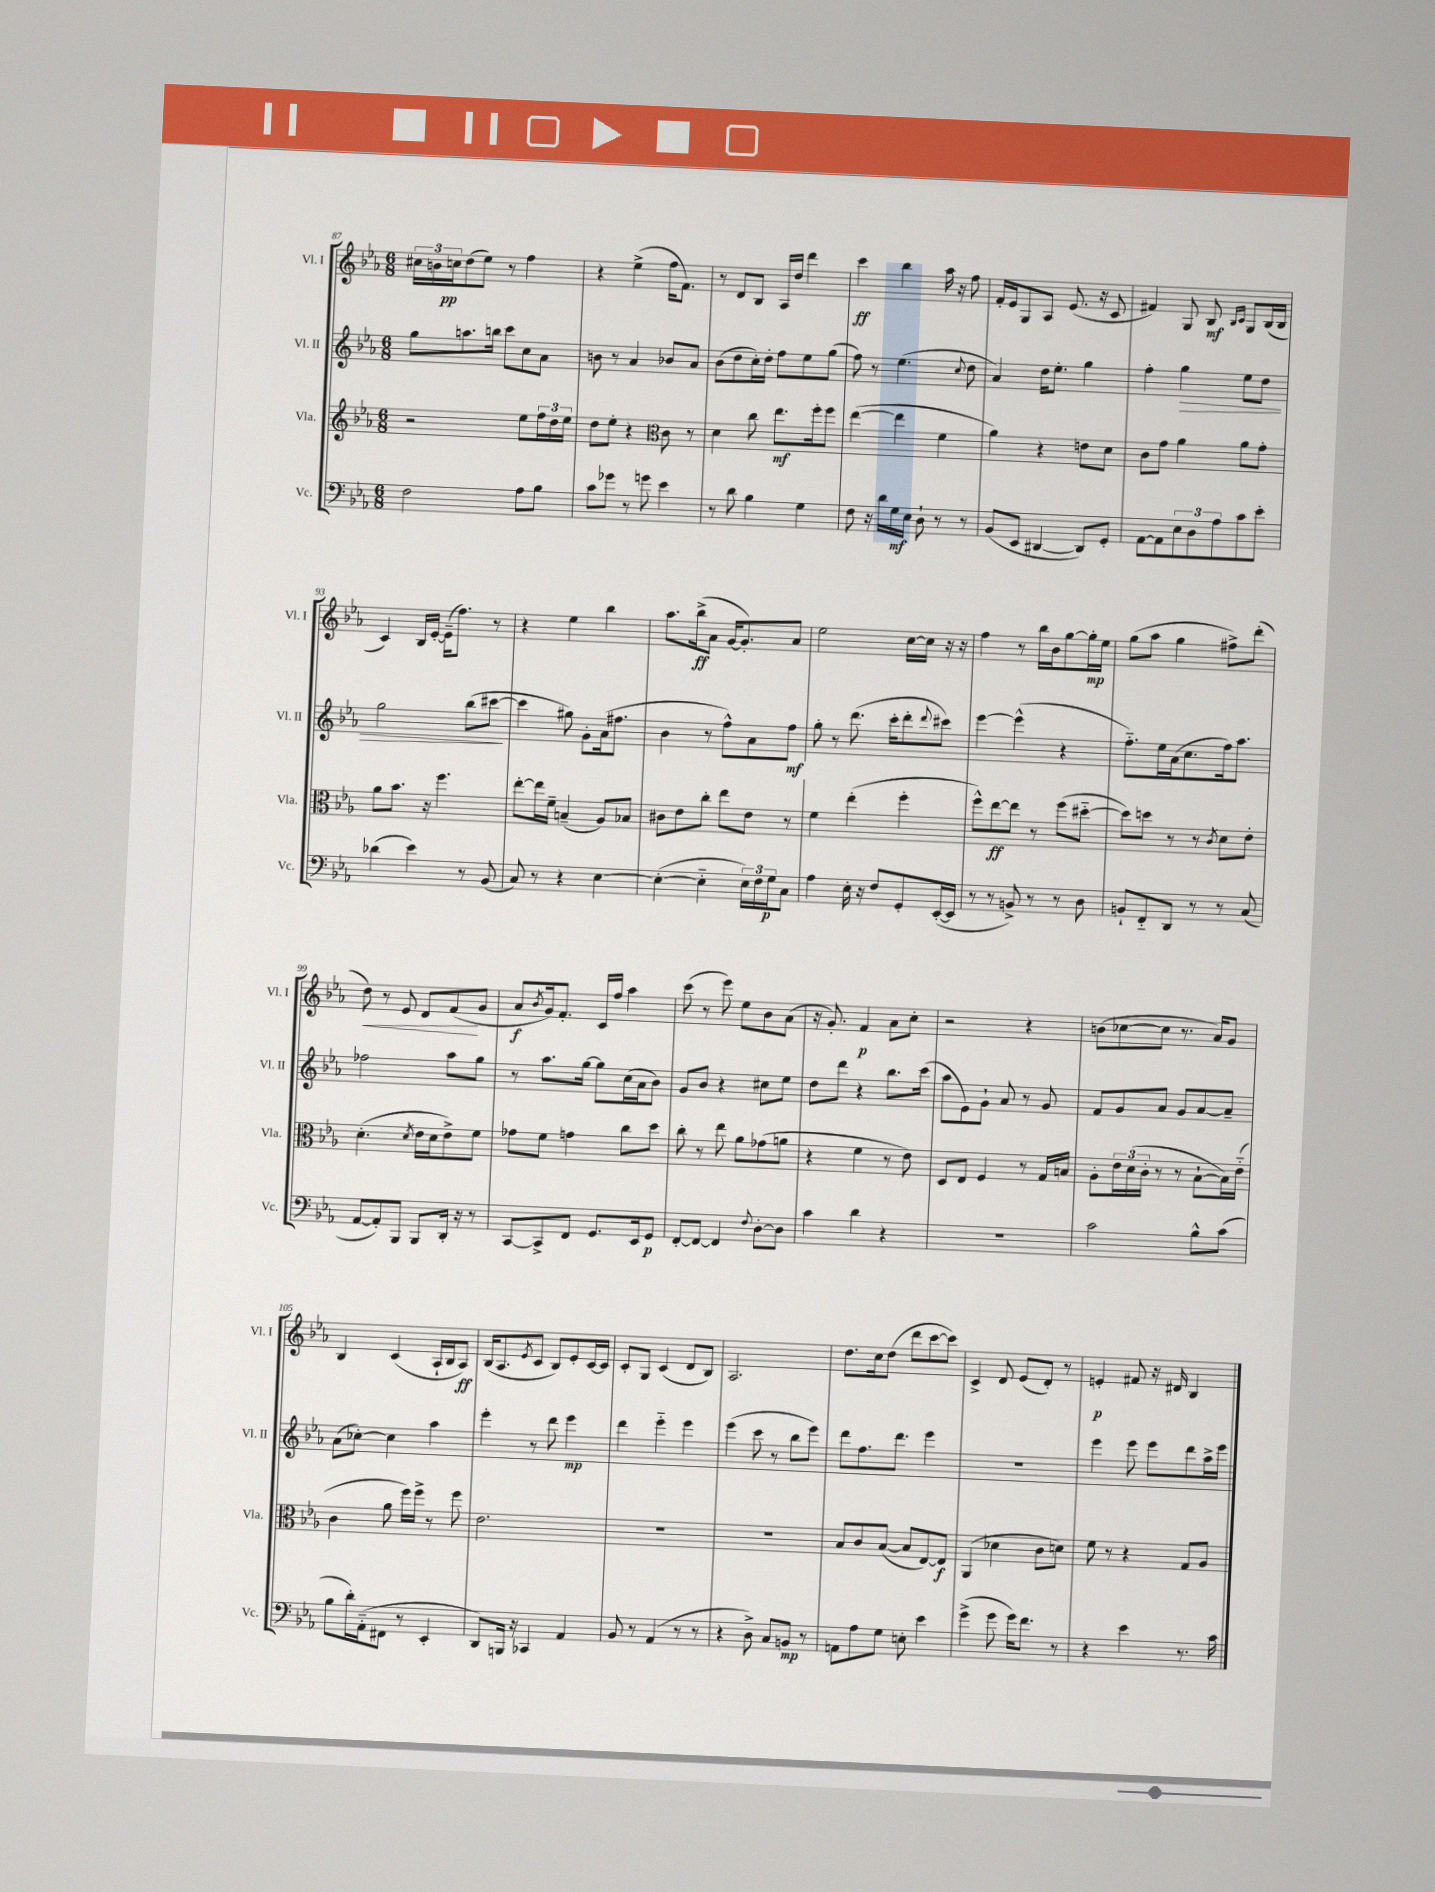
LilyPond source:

<<
\new StaffGroup <<
\new Staff = "s0" \with { instrumentName = "Vl. I" shortInstrumentName = "Vl. I" } {
    \clef treble \key ees \major \numericTimeSignature \time 6/8
    \tuplet 3/2 { cis''16 b'16 c''16\pp } d''8( ees''8) r8 f''4 |
    r4 ees''4->( f''16 f'8.) |
    r8 d'8 bes8 aes16 d''16 d'''4 |
    c'''4\ff bes''4 aes''16 r16 f''8 |
    f'16-. ees'16 g8 aes8 ees'8.( r16 c'8 |
    fis'4) g8 bes8\mf \grace { bes16 c'16 } g8 bes16( bes16 |
    c'4) bes16 ees'16~-. ees'16--( f''8.) r8 |
    r4 ees''4 bes''4 |
    aes''8. bes''16->\ff( aes'8 g'16~ g'8.-.) aes'8 |
    ees''2 c''16~ c''16 r16 r16 |
    f''4 r8 bes''16 bes'16 g''8~ g''16-.\mp ees''16 |
    g''8( aes''8 g''4 fis''8->) d'''8-.( |
    d''8\<) r8 ees'8 d'8 f'8\!( g'8 |
    aes'8\f \acciaccatura { bes'8 } g'16) f'8.-. c'16 f''16 aes''4 |
    c'''8( r8 ees'''8) ees''8 bes'8 aes'8( |
    r16 g'8.-.) f'4\p aes'8 c''8-. |
    r2 r4 |
    b'8( ces''8~ ces''8 r8. aes'16) g'8 |
    bes4 c'4( aes16-! bes16 aes8\ff) |
    bes16( aes8. \acciaccatura { ees'8 } c'8 bes8) ees'8-. c'16~ c'16 |
    c'8-. g8 c'4( d'8 bes8) |
    aes2. |
    d''8. c''16 d''8( d'''8 c'''8~ c'''8) |
    c'4-> d'8 ees'8( d'8-.) r8 |
    e'4-.\p fis'8 r16 dis'16 bes4 \bar "|." |
}
\new Staff = "s1" \with { instrumentName = "Vl. II" shortInstrumentName = "Vl. II" } {
    \clef treble \key ees \major \numericTimeSignature \time 6/8
    g''8 a''8. b''16 c'''8 c''8 aes'8 |
    b'8 r8 aes'4 bes'8 aes'8 |
    bes'8( d''8 c''16-.) d''16-. f''8 ees''8 g''8( |
    f''8) r8 ees''4.( \appoggiatura { c''8 } d''8 |
    aes'4) d''16 ees''8.-. g''4 |
    f''4-. g''4\> ees''8 d''8 |
    g''2 bes''8( cis'''8~\! |
    cis'''4 gis''8) g'8-. aes'16( fis''8. |
    bes'4 r8 f''8-^) aes'8 f''8\mf |
    g''8-. r8 d'''8.( c'''16-. d'''8-. \appoggiatura { d'''8 } cis'''8) |
    ees'''4~ ees'''4-^( r4 |
    f''8.-_) ees''16 aes'16( c''8. f''16) aes''8. |
    fes''2 aes''8 g''8 |
    r8 aes''8. g''16~ g''8 c''16( aes'16 bes'8) |
    g'8 bes'8 r4 cis''8 ees''8 |
    d''8 d'''8 r4 bes''8. c'''16( |
    aes''8 ees'8) g'8-! aes'8 r8 g'8 |
    f'8 g'8 aes'8 g'8 aes'8~ aes'8-- |
    aes'8( ces''8~-.) ces''4 aes''4 |
    ees'''4-. r8 d'''8 ees'''4\mp |
    d'''4 ees'''4-_ ees'''4 |
    ees'''4( c'''8 r8 bes''8 ees'''8) |
    d'''8 f''8. d'''8. ees'''4 |
    R2. |
    ees'''4 ees'''8 ees'''8 d'''8 aes''16-> ees'''16 \bar "|." |
}
\new Staff = "s2" \with { instrumentName = "Vla." shortInstrumentName = "Vla." } {
    \clef treble \key ees \major \numericTimeSignature \time 6/8
    r2 ees''8 \tuplet 3/2 { f''16 d''16 ees''16 } |
    d''8 ees''8-. r4 \clef alto c'8 r8 |
    d'4 c''8 ees''8.\mf f''16-. f''8 |
    ees''4~( ees''4 f'4 |
    aes'4) r4 e'8 d'8 |
    c'8 g'8 aes'4 aes'8 g'8-. |
    aes'8 bes'8. r16 f''4. |
    ees''8~-. ees''16 f'16-- b4--( aes8) bes8 |
    cis'8 ees'8 c''8-. ees''8 ees'8 r8 |
    f'4 ees''4-.( f''4-. |
    f''8-^) ees''8~\ff ees''8 r8 f''8( dis''8~-_ |
    dis''8) d''8 r8 r8 \acciaccatura { c'8 } d'8 ees'8-. |
    d'4.-.( \acciaccatura { d'8 } ees'16 d'16 ees'8->) f'8 |
    ges'8 f'8 g'4 c''8 d''8 |
    c''8-. r8 ees''8 aes'8 ges'8( a'8 |
    r4 f'4 r8 ees'8) |
    d8 ees8 f4 r8 g16 b16 |
    aes8-. \tuplet 3/2 { ees'16 d'16( c'16-. } r8 r8 bes8~-! bes16) ees'16-_( |
    c'4 aes'8 f''16) f''16-> r8 f''8 |
    ees'2. |
    R2. |
    R2. |
    bes8 c'8 bes8~( bes8 ees8~) ees8\f |
    aes,4( des'4 c'8 d'8) |
    f'8 r8 r4 g8 aes8 \bar "|." |
}
\new Staff = "s3" \with { instrumentName = "Vc." shortInstrumentName = "Vc." } {
    \clef bass \key ees \major \numericTimeSignature \time 6/8
    f2 aes8 bes8 |
    c'8 ges'8 r8 g'8 ees'4 |
    r8 d'8 bes4 g4 |
    f8 r16 d'16 g16\mf ees16 d8-! r8 r8 |
    bes,8( ees,8 dis,4~ dis,8) g,8-. |
    aes,8~ aes,8 \tuplet 3/2 { ees8 d8 aes8 } c'8 ees'8-. |
    des'4( ees'4) r8 bes,8( |
    c8) r8 r4 ees4~ |
    ees4~-.( ees4-_ \tuplet 3/2 { ees16) f16 g16\p } c8 |
    aes4 ees16-. r16 f8 g,8-. ees,16~-.( ees,16 |
    r8 r8 b,8->) r8 r8 d8 |
    b,8-! f,8-_ d,8 r8 r8 c8( |
    aes,8~ aes,8-.) bes,,8 bes,,8 d,16-. r16 r8 |
    c,8~ c,8-> f,8 g,8. ees,16 g,8\p |
    f,8~-. f,8~ f,4 \appoggiatura { f8 } d8~-. d8 |
    c'4 d'4 r4 |
    R2. |
    c'2 bes8-^ c'8( |
    bes8 d'16-.) aes,16-_( fis,8 r8 ees,4-. |
    d,8) b,,16 r16 ces,4 aes,4 |
    bes,8 r8 aes,4( r8 r8 |
    r4 d8->) c8 b,8\mp r8 |
    a,8 aes8 g8 e8-. ees'4 |
    g'4->( g'8 g'16) f'8. r8 |
    r4 ees'4 r8. c'16 \bar "|." |
}
>>
>>
\layout { \context { \Score currentBarNumber = #87 } }
